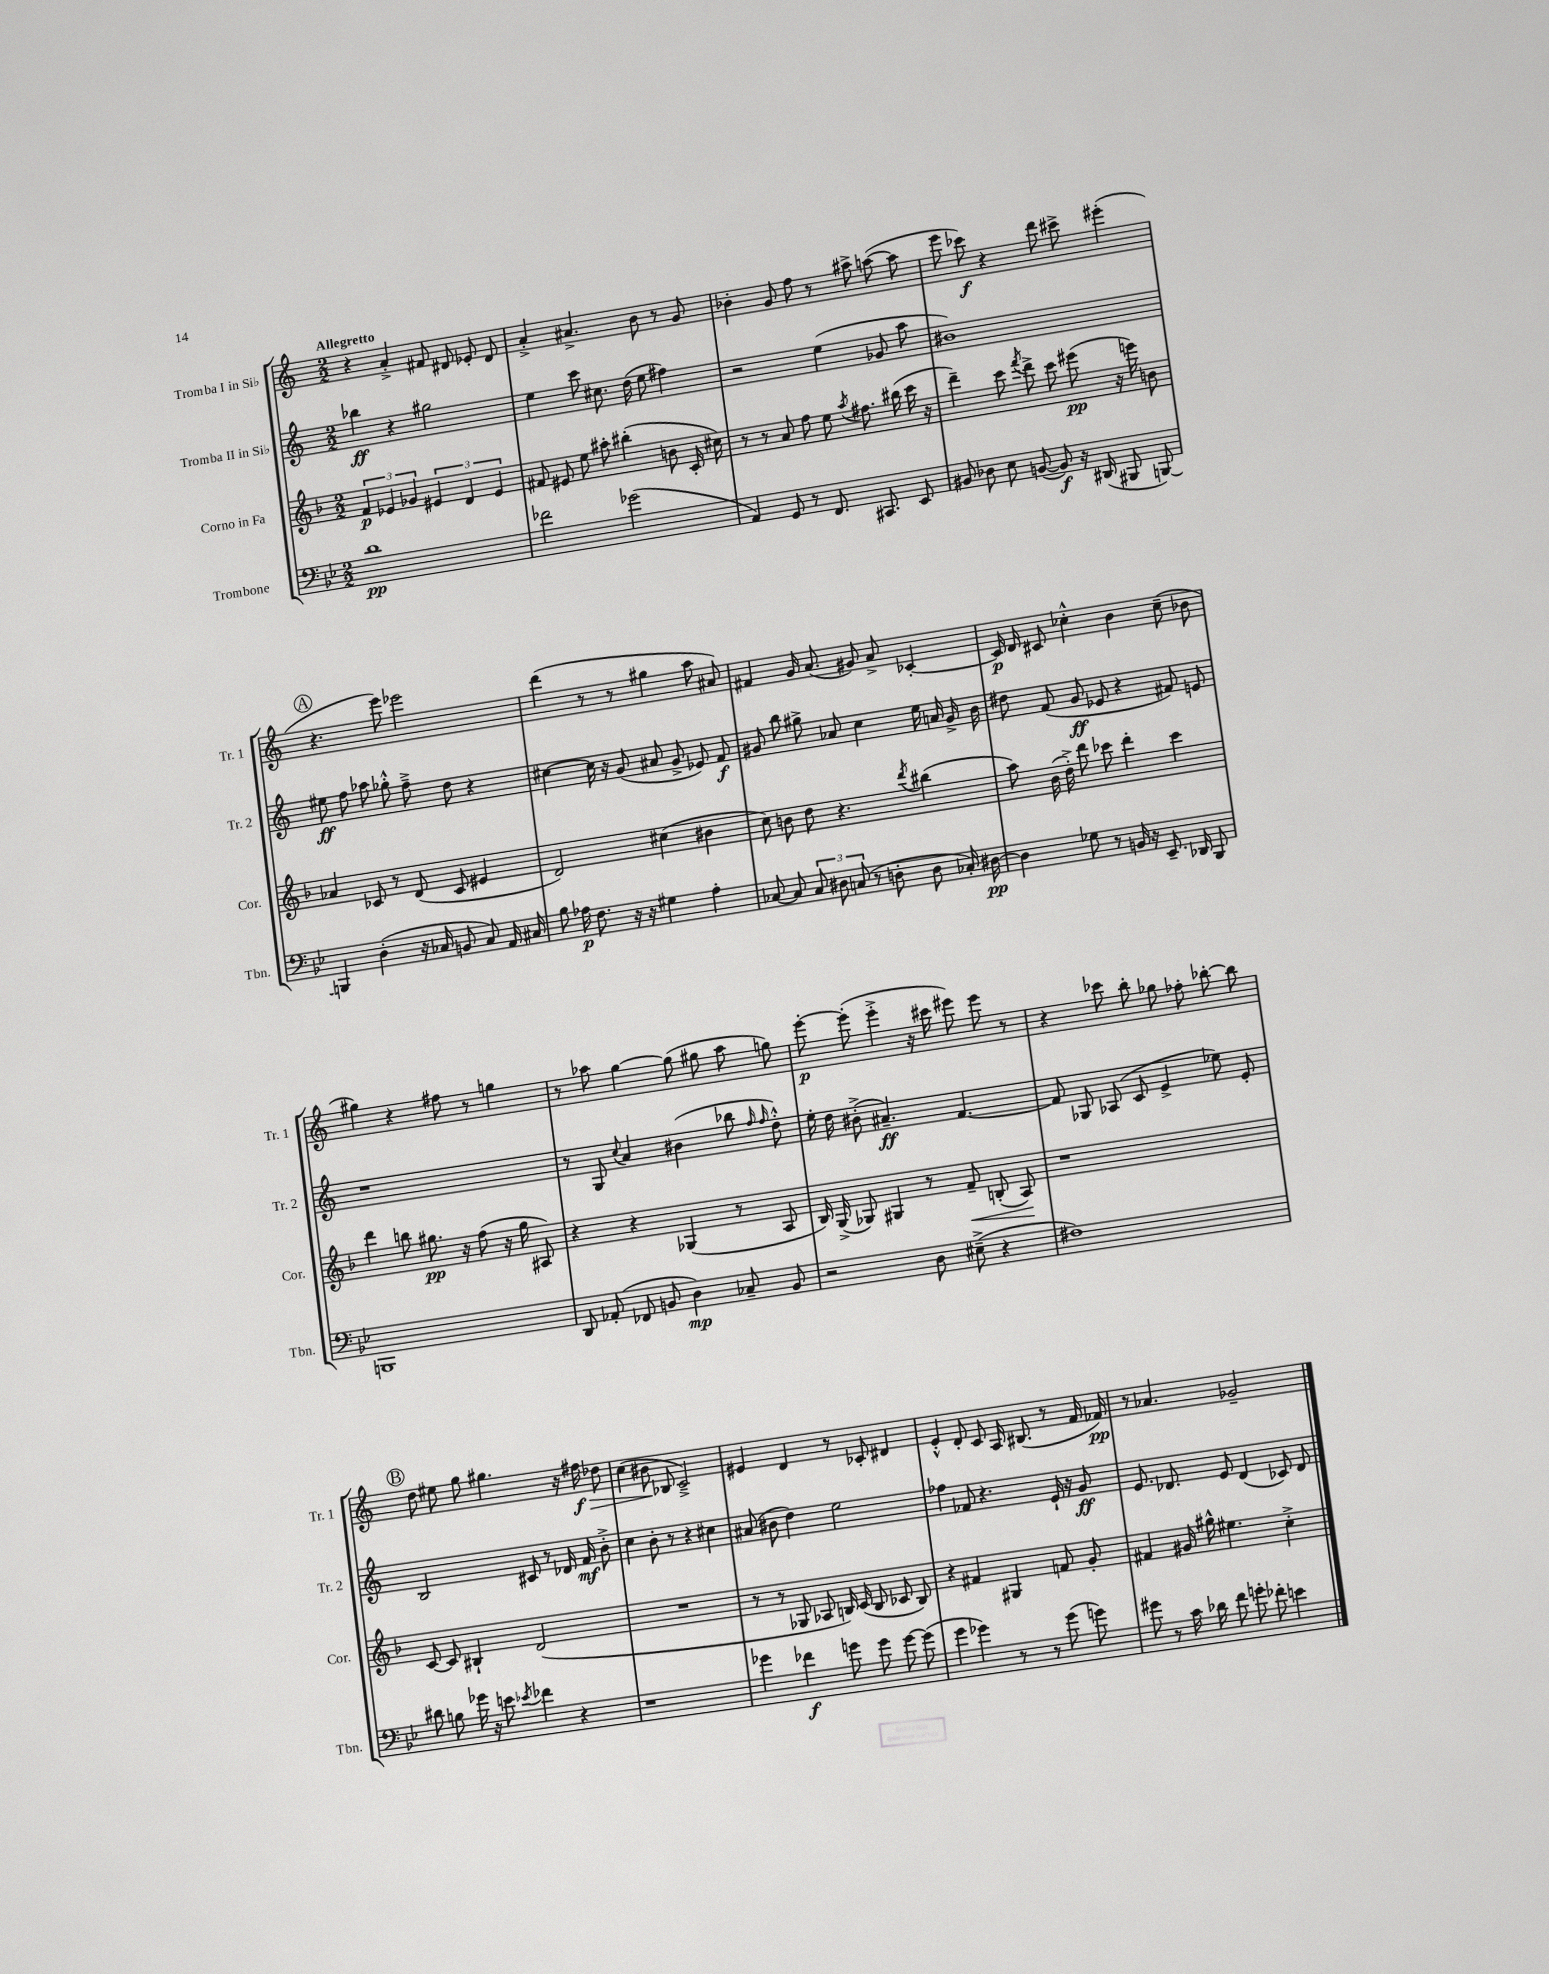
<<
\new StaffGroup <<
\new Staff = "s0" \with { instrumentName = "Tromba I in Sib" shortInstrumentName = "Tr. 1" } {
    \clef treble \key c \major \numericTimeSignature \time 2/2 \tempo "Allegretto"
    \autoBeamOff r4 a'4-.-> fis'8 dis'8 ees'8-. dis'8 |
    a'4-.-> ais'4.-> b'8 r8 g'8 |
    bes'4-. g'8 f''8 r8 ais''8-> a''8~( a''8 |
    e'''8 ces'''8\f) r4 d'''8 cis'''8-> eis'''4-.( |
    \mark \markup { \circle "A" } r4. e'''8) ees'''2 |
    d'''4( r8 r8 gis''4 a''8 ais'8) |
    fis'4 g'16 a'8.( gis'8) a'8-> ces'4~-. |
    ces'16\p d'16 cis'8 ces''4-.-^ b'4 ces''8--( bes'8 |
    gis''4) r4 fis''8 r8 g''4 |
    r8 aes''8 g''4~ g''8( gis''8 aes''8 g''8) |
    e'''8~-.\p e'''8-.( e'''4-.-> r16 cis'''16 eis'''8) eis'''8 r8 |
    r4 ces'''8 b''8-. ges''8 fes''8-. bes''8~-. bes''8 |
    \mark \markup { \circle "B" } d''8 eis''8 g''8 gis''4. r16 fis''16\f\> des''8 |
    c''4( bis'8\! bes8 c'2--->) |
    eis'4 d'4 r8 ces'8-. dis'4 |
    e'4-.-^ d'8-. c'8 a16 bis8.( r8 f'16 fes'16\pp) |
    r8 aes'4. ges'2-- \bar "|." |
}
\new Staff = "s1" \with { instrumentName = "Tromba II in Sib" shortInstrumentName = "Tr. 2" } {
    \clef treble \key c \major \numericTimeSignature \time 2/2
    \autoBeamOff bes''4\ff r4 gis''2 |
    e''4 c'''8 cis''8. d''16( e''8 fis''4) |
    r2 e''4( ges'8 a''8 |
    bis'1) |
    \mark \markup { \circle "A" } eis''8\ff f''8 aes''8 ges''8-.-^ f''8---> d''8 r4 |
    cis''4~ cis''16 r16 g'8( ais'8 g'8-> ees'8) f'8\f |
    gis'8 b''8 gis''8-> aes'8 c''4 e''16 a'16 gis'16-> b'16 |
    dis''8 f'8( g'8\ff ees'8 r4 fis'8) e'8 |
    r1 |
    r8 g8 \appoggiatura { c''8 } a'4 bis'4( bes''8 \grace { f''16 f''16 } d''8-.-^) |
    e''16-. d''16 bis'8-.->( ais'4.--\ff) f'4.~ |
    f'8 ges8 aes8( c'8 e'4-> ees''8) e'8-. |
    \mark \markup { \circle "B" } b2 cis'8 r8 des'16 f'16\mf b'8-.-> |
    c''4 b'8-. r8 r4 cis''4 |
    ais'8( bis'8 d''4) e''2 |
    fes''4 fes'8 r4. e'16-! r16 g'8\ff |
    e'8. des'8. e'8 des'4( ces'8) des'8 \bar "|." |
}
\new Staff = "s2" \with { instrumentName = "Corno in Fa" shortInstrumentName = "Cor." } {
    \clef treble \key f \major \numericTimeSignature \time 2/2
    \autoBeamOff \tuplet 3/2 { f'4\p ees'4 ges'4 } \tuplet 3/2 { eis'4 d'4 eis'4 } |
    fis'8 eis'8 e''8 ais''8-. bis''4-.( b'8 c'16-. cis''16) |
    r8 r8 a'8 f''8 e''8 \acciaccatura { a''8 } fis''8. bis''16( c'''16 r16 |
    d'''4--) c'''8 \acciaccatura { f'''8 } d'''8-> c'''8 eis'''8\pp( r16 e'''16) b'8 |
    \mark \markup { \circle "A" } aes'4 ces'8 r8 d'8( ces'8 eis'4 |
    d'2) cis''4( bis'4 |
    c''8) b'8 d''8 r4. \acciaccatura { d'''8 } bis''4( |
    a''8) bes'16( d''16-.->) d'''8 ces'''8 d'''4-. ces'''4 |
    d'''4 b''8 gis''8.\pp r16 f''8( r16 gis''16 ais8) |
    r4 r4 ges4( r8 a8 |
    bes16) g16->( ges8) gis4 r8 f'8--\< b8-.( a8\!) |
    r1 |
    \mark \markup { \circle "B" } c'8~ c'8 bis4-! d'2( |
    R1 |
    r8 r8 ges8 aes8 b16) c'16( b8 ces'8 b8) |
    r4 fis'4 gis4 f'8 g'8-. |
    fis'4 gis'16 gis''16-^ eis''4. c''4-.-> \bar "|." |
}
\new Staff = "s3" \with { instrumentName = "Trombone" shortInstrumentName = "Tbn." } {
    \clef bass \key bes \major \numericTimeSignature \time 2/2
    \autoBeamOff d'1\pp |
    fes'2 ges'2( |
    a,4) g,8 r8 f,8. cis,8. ees,8 |
    bis,8 des8 ees8 b,8~( b,8\f) r16 dis,16( bis,,8 b,,8~) |
    \mark \markup { \circle "A" } b,,4 d4-.( r16 ces16 b,8 ces8) a,16 cis16 |
    bes8 aes16\p f8. r16 r16 gis4 aes4-. |
    ces8~ ces8 \tuplet 3/2 { ces8 dis8 c8( } r8 d8-. d8 ces16-.) dis16~\pp |
    dis4 ges8 r8 b,16 r16 ees,8.-- des,16 bes,,8 |
    b,,1 |
    d,8 aes,8-.( fes,8 b,8 d4\mp) ces8-- b,8 |
    r2 d8 eis8--->( r4 |
    fis1) |
    \mark \markup { \circle "B" } dis'8 b8 ges'16 r16 e'8 \acciaccatura { ees'8 } fes'4 r4 |
    r1 |
    ges'4 fes'4\f g'8 g'8 g'8~ g'8( |
    g'4 ges'4) r8 r8 ges'8( g'8) |
    gis'8 r8 c'16 des'16 f'8 g'8-. fes'8-. e'4 \bar "|." |
}
>>
>>
\layout { \context { \Score \remove "Bar_number_engraver" } }
